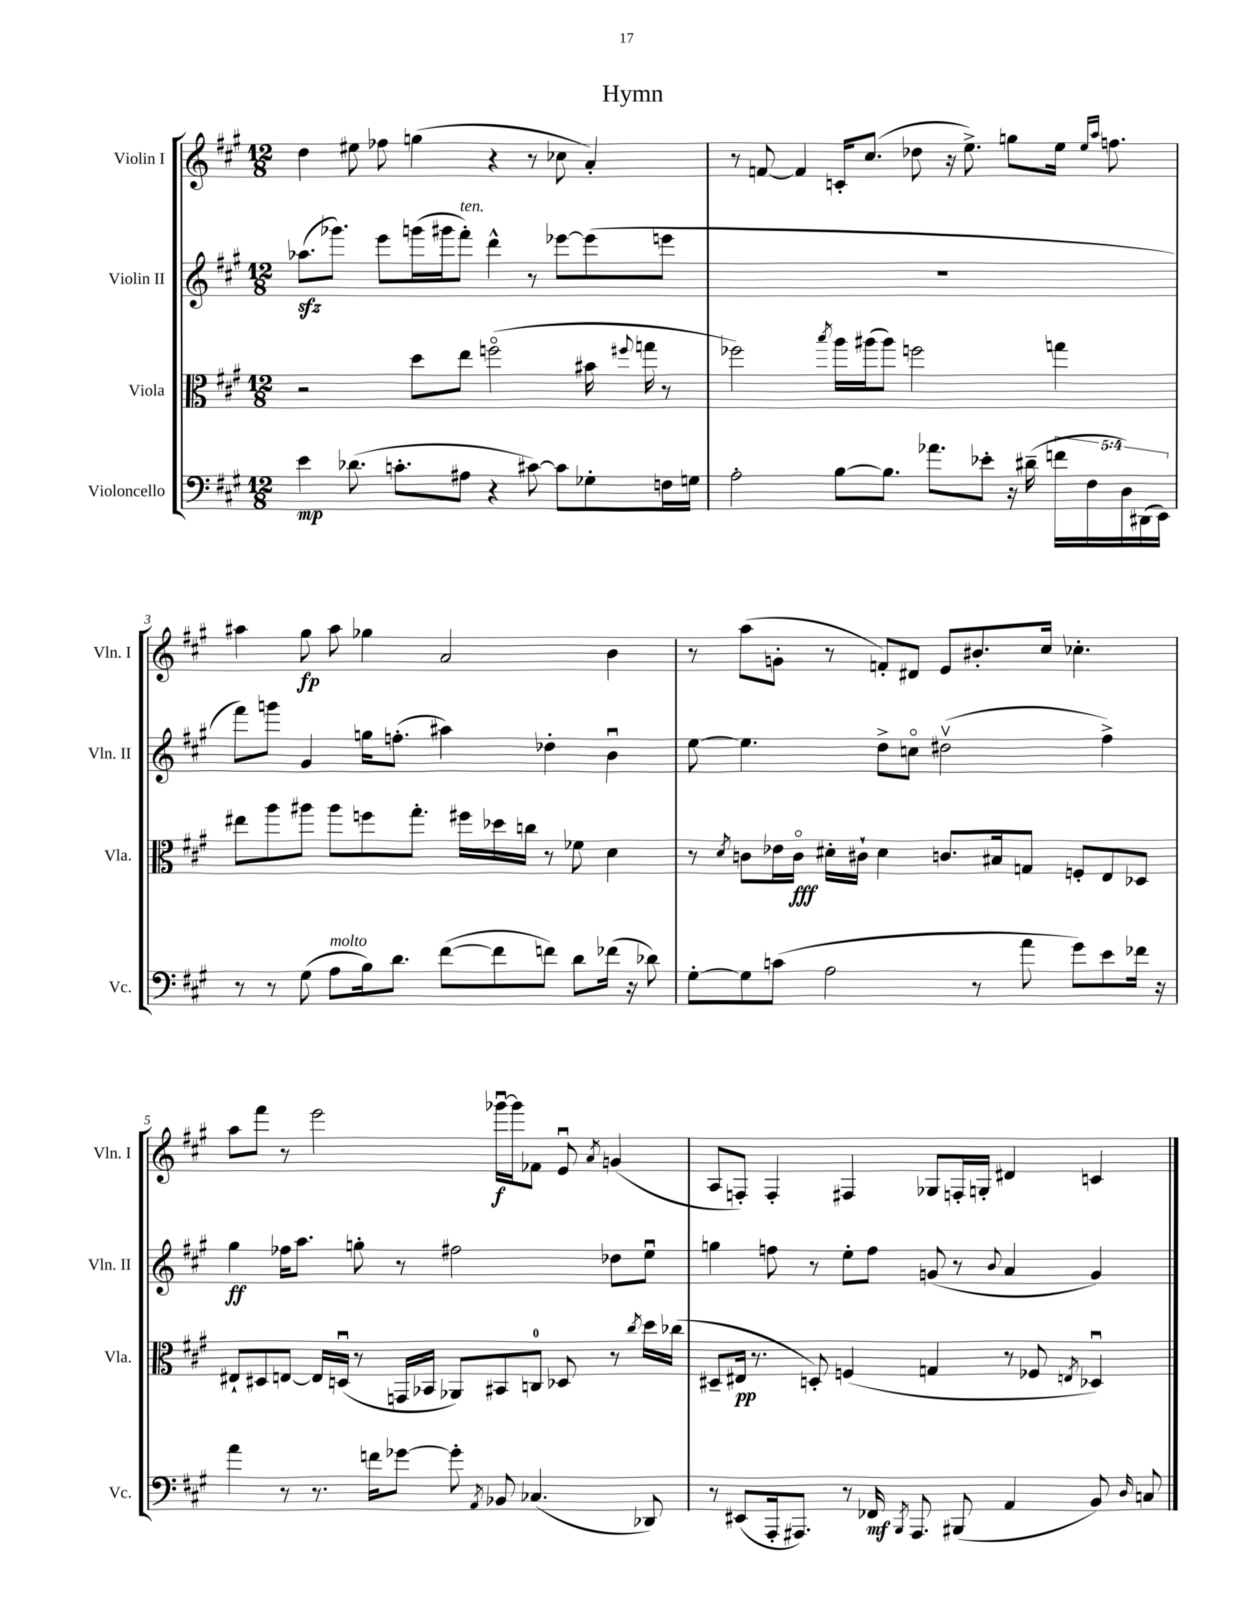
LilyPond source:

\header { title = "Hymn" }
<<
\new StaffGroup <<
\new Staff = "s0" \with { instrumentName = "Violin I" shortInstrumentName = "Vln. I" } {
    \clef treble \key a \major \numericTimeSignature \time 12/8
    \autoBeamOff d''4 eis''8 fes''8 g''4( r4 r8 ces''8 a'4-.) |
    r8 f'8~ f'4 c'16[-. cis''8.]( des''8 r16 e''8.->) g''8[ e''16] \grace { e''16[ a''16] } f''8. |
    ais''4 gis''8\fp ais''8 ges''4 a'2 b'4 |
    r8 a''8[( g'8]-. r8 f'8[-.) dis'8] e'8[ bis'8.-. cis''16] ces''4.-. |
    a''8[ fis'''8] r8 e'''2 ges'''16[~\downbow\f ges'''16 fes'8] e'8\downbow \acciaccatura { a'8 } g'4( |
    a8[ f8]-.) f4-. fis4 ges8[ f16-. g16]-. dis'4 c'4 \bar "|." |
}
\new Staff = "s1" \with { instrumentName = "Violin II" shortInstrumentName = "Vln. II" } {
    \clef treble \key a \major \numericTimeSignature \time 12/8
    \autoBeamOff aes''8.[\sfz( ges'''8.]) e'''8[ g'''16( gis'''16 fis'''8]-.^\markup { \italic "ten." }) d'''4-^ r8 ees'''8[~ ees'''8( e'''8] |
    R1. |
    fis'''8[) g'''8] gis'4 g''16[ f''8.]-.( ais''4) des''4-. b'4\downbow |
    e''8~ e''4. d''8[-> c''8]\flageolet dis''2\upbow( fis''4->) |
    gis''4\ff fes''16[ a''8.] g''8-. r8 fis''2 des''8[ e''8]\downbow |
    g''4 f''8 r8 e''8[-. f''8] g'8( r8 \appoggiatura { b'8 } a'4 g'4) \bar "|." |
}
\new Staff = "s2" \with { instrumentName = "Viola" shortInstrumentName = "Vla." } {
    \clef alto \key a \major \numericTimeSignature \time 12/8
    \autoBeamOff r2 d''8[ e''8] f''2\flageolet( bis'16 \appoggiatura { fis''8 } g''16 r8 |
    fes''2) \acciaccatura { b''8 } a''16[ ais''16( ais''8]) f''2 g''4 |
    eis''8[ a''8 ais''8] ais''8[ f''8 gis''8.]-. fis''16[ des''16 c''16] r8 fes'8 d'4 |
    r8 \acciaccatura { d'8 } c'8[ ees'16 c'16]\flageolet\fff dis'16[-. cis'16]-! dis'4 c'8.[ bis16 g8] f8[-. e8 des8] |
    eis8[-! dis8 e8]~ e16[ d16]\downbow( r8 g,16[ bes,16] aes,8[) bis,8 c8]-0 des8 r8 \acciaccatura { cis''8 } d''16[ ces''16]( |
    dis8[-- eis16]\pp r8. d8-.) f4( g4 r8 fes8 \acciaccatura { e8 } des4\downbow) \bar "|." |
}
\new Staff = "s3" \with { instrumentName = "Violoncello" shortInstrumentName = "Vc." } {
    \clef bass \key a \major \numericTimeSignature \time 12/8 \override Staff.TupletNumber.text = #tuplet-number::calc-fraction-text
    \autoBeamOff e'4\mp des'8.( c'8.[-. ais8] r4 cis'8~) cis'8[ ges8-. f16 g16] |
    a2-. b8[~ b8.] aes'8.[ ees'8]-. r16 dis'16--( \tuplet 5/4 { f'16[ fis16 d16) dis,16( e,16]) } |
    r8 r8 gis8( a8[^\markup { \italic "molto" } b16) d'8.] fis'8[~( fis'8 f'8]) d'8[ fes'16]( r16 des'8) |
    gis8[~-. gis8 c'8]( a2 r8 a'8 gis'8[) e'8 fes'16] r16 |
    a'4 r8 r8. f'16[ ges'8]~ ges'8-. \acciaccatura { a,8 } bes,8 ces4.( des,8) |
    r8 eis,8[( a,,16-. ais,,8.]) r8 fes,16\mf \acciaccatura { b,,8 } ais,,8. bis,,8( a,4 b,8) \grace { d16 } c8 \bar "|." |
}
>>
>>
